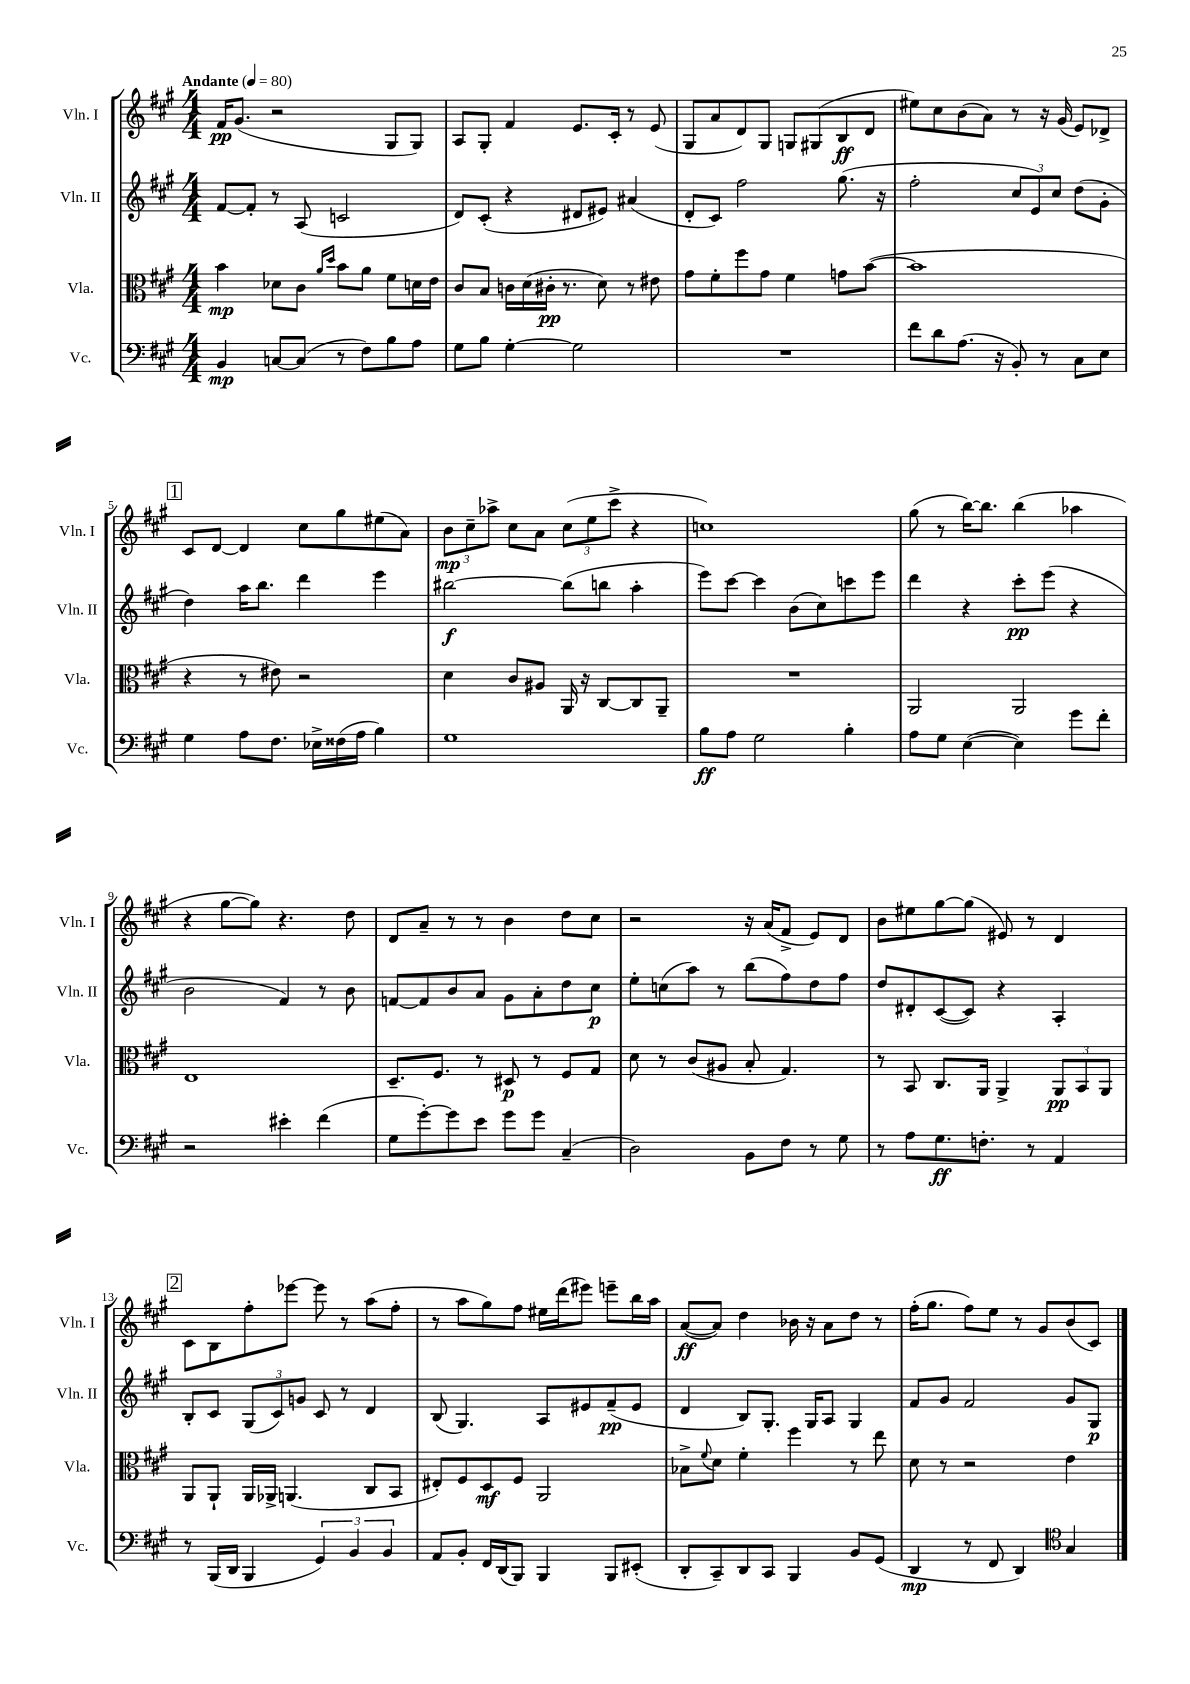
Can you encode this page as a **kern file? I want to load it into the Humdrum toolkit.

**kern	**kern	**kern	**kern
*staff4	*staff3	*staff2	*staff1
*clefF4	*clefC3	*clefG2	*clefG2
*k[f#c#g#]	*k[f#c#g#]	*k[f#c#g#]	*k[f#c#g#]
*M4/4	*M4/4	*M4/4	*M4/4
*MM80	*MM80	*MM80	*MM80
4BB	4b	[8f#	16f#
.	.	.	(8.g#
.	.	8f#']	.
[8C	8d-	8r	2r
(8C]	8c#	(8A	.
.	16qqa	.	.
.	16qqdd	.	.
8r	8b	2c	.
8F#)	8a	.	.
8B	8f#	.	8G#
8A	16d	.	8G#)
.	16e	.	.
=	=	=	=
8G#	8c#	8d)	8A
8B	8B	(8c#'	8G#'
[4G#'	16c	4r	4f#
.	(16d	.	.
.	16c#'	.	.
.	8.r	.	.
2G#]	.	8d#	8.e
.	8d)	8e#)	.
.	.	.	16c#'
.	8r	(4a#	8r
.	8e#	.	(8e
=	=	=	=
1r	8g#	8d'	8G#
.	8f#'	8c#)	8a
.	8ff#	2ff#	8d)
.	8g#	.	8G#
.	4f#	.	8G
.	.	.	(8G#
.	8g	(8.gg#	8B
.	([8b	.	8d
.	.	16r	.
=	=	=	=
8f#	1b]	2ff#'	8ee#)
8d	.	.	8cc#
(8.A	.	.	(8b
.	.	.	8a)
16r	.	.	.
8BB')	.	12cc#	8r
.	.	12e)	.
8r	.	.	16r
.	.	12cc#	.
.	.	.	(16g#
8C#	.	(8dd	8e)
8E	.	8g#'	8d-^
=	=	=	=
4G#	4r	4dd)	8c#
.	.	.	[8d
8A	8r	16aa	4d]
.	.	8.bb	.
8.F#	8e#)	.	.
.	2r	4ddd	8cc#
16E-^	.	.	.
(16F##	.	.	8gg#
16A	.	.	.
4B)	.	4eee	(8ee#
.	.	.	8a)
=	=	=	=
1G#	4d	[2bb#	12b
.	.	.	12cc#~
.	.	.	12aa-^
.	8c#	.	8cc#
.	8A#	.	8a
.	16AA	(8bb#]	(12cc#
.	16r	.	.
.	.	.	12ee
.	[8C#	8bb	.
.	.	.	12ccc#^
.	8C#]	4aa'	4r
.	8AA~	.	.
=	=	=	=
8B	1r	8eee)	1cc)
8A	.	[8ccc#	.
2G#	.	4ccc#]	.
.	.	(8b	.
.	.	8cc#)	.
4B'	.	8ccc	.
.	.	8eee	.
=	=	=	=
8A	2AA	4ddd	(8gg#
8G#	.	.	8r
([4E	.	4r	[16bb)
.	.	.	8.bb]
4E])	2AA	8ccc#'	(4bb
.	.	(8eee	.
8g#	.	4r	4aa-
8f#'	.	.	.
=	=	=	=
2r	1E	2b	4r
.	.	.	[8gg#
.	.	.	8gg#])
4e#'	.	4f#)	4.r
(4f#	.	8r	.
.	.	8b	8dd
=	=	=	=
8G#	8.D~	[8f	8d
[8g#')	.	8f]	8a~
.	8.F#	.	.
8g#]	.	8b	8r
8e	8r	8a	8r
8g#	8D#	8g#	4b
8g#	8r	8a'	.
(4C#~	8F#	8dd	8dd
.	8G#	8cc#	8cc#
=	=	=	=
2D)	8d	8ee'	2r
.	8r	(8cc	.
.	(8c#	8aa)	.
.	8A#	8r	.
8BB	8B'	(8bb	16r
.	.	.	(16a
8F#	4.G#)	8ff#)	8f#^
8r	.	8dd	8e)
8G#	.	8ff#	8d
=	=	=	=
8r	8r	8dd	8b
8A	8BB	8d#'	8ee#
8.G#	8.C#	([8c#	[8gg#
.	.	8c#])	(8gg#]
8.F'	16AA	.	.
.	4AA^	4r	8e#)
8r	.	.	8r
4AA	12AA	4A'	4d
.	12BB	.	.
.	12AA	.	.
=	=	=	=
8r	8AA	8B'	8c#
(16BBB	8AA`	8c#	8B
16DD	.	.	.
4BBB	16AA	(12G#	8ff#'
.	16AA-^	.	.
.	.	12c#)	.
.	(4.AA	.	[8eee-
.	.	12g	.
6GG#)	.	8c#	8eee-]
.	.	8r	8r
6BB	.	.	.
.	8C#	4d	(8aa
6BB	.	.	.
.	8BB	.	8ff#'
=	=	=	=
8AA	8E#')	(8B	8r
8BB'	8F#	4.G#)	8aa
16FF#	8D	.	8gg#)
(16DD	.	.	.
8BBB)	8F#	.	8ff#
4BBB	2AA	8A	16ee#
.	.	.	(16ddd
.	.	8e#	8eee#)
8BBB	.	(8f#~	8eee~
(8EE#'	.	8e#	16bb
.	.	.	16aa
=	=	=	=
8DD'	8B-^	4d	([8a
.	8qqf#	.	.
8CC#~)	8d	.	8a])
8DD	4f#'	8B)	4dd
8CC#	.	8.G#'	.
4BBB	4ff#	.	16b-
.	.	16G#	16r
.	.	8A	8a
8BB	8r	4G#	8dd
(8GG#	8ee	.	8r
=	=	=	=
4DD	8d	8f#	(16ff#'
.	.	.	8.gg#
.	8r	8g#	.
8r	2r	2f#	8ff#)
8FF#	.	.	8ee
4DD)	.	.	8r
.	.	.	8g#
*clefC4	*	*	*
4G#	4e	8g#	(8b
.	.	8G#	8c#)
==	==	==	==
*-	*-	*-	*-
